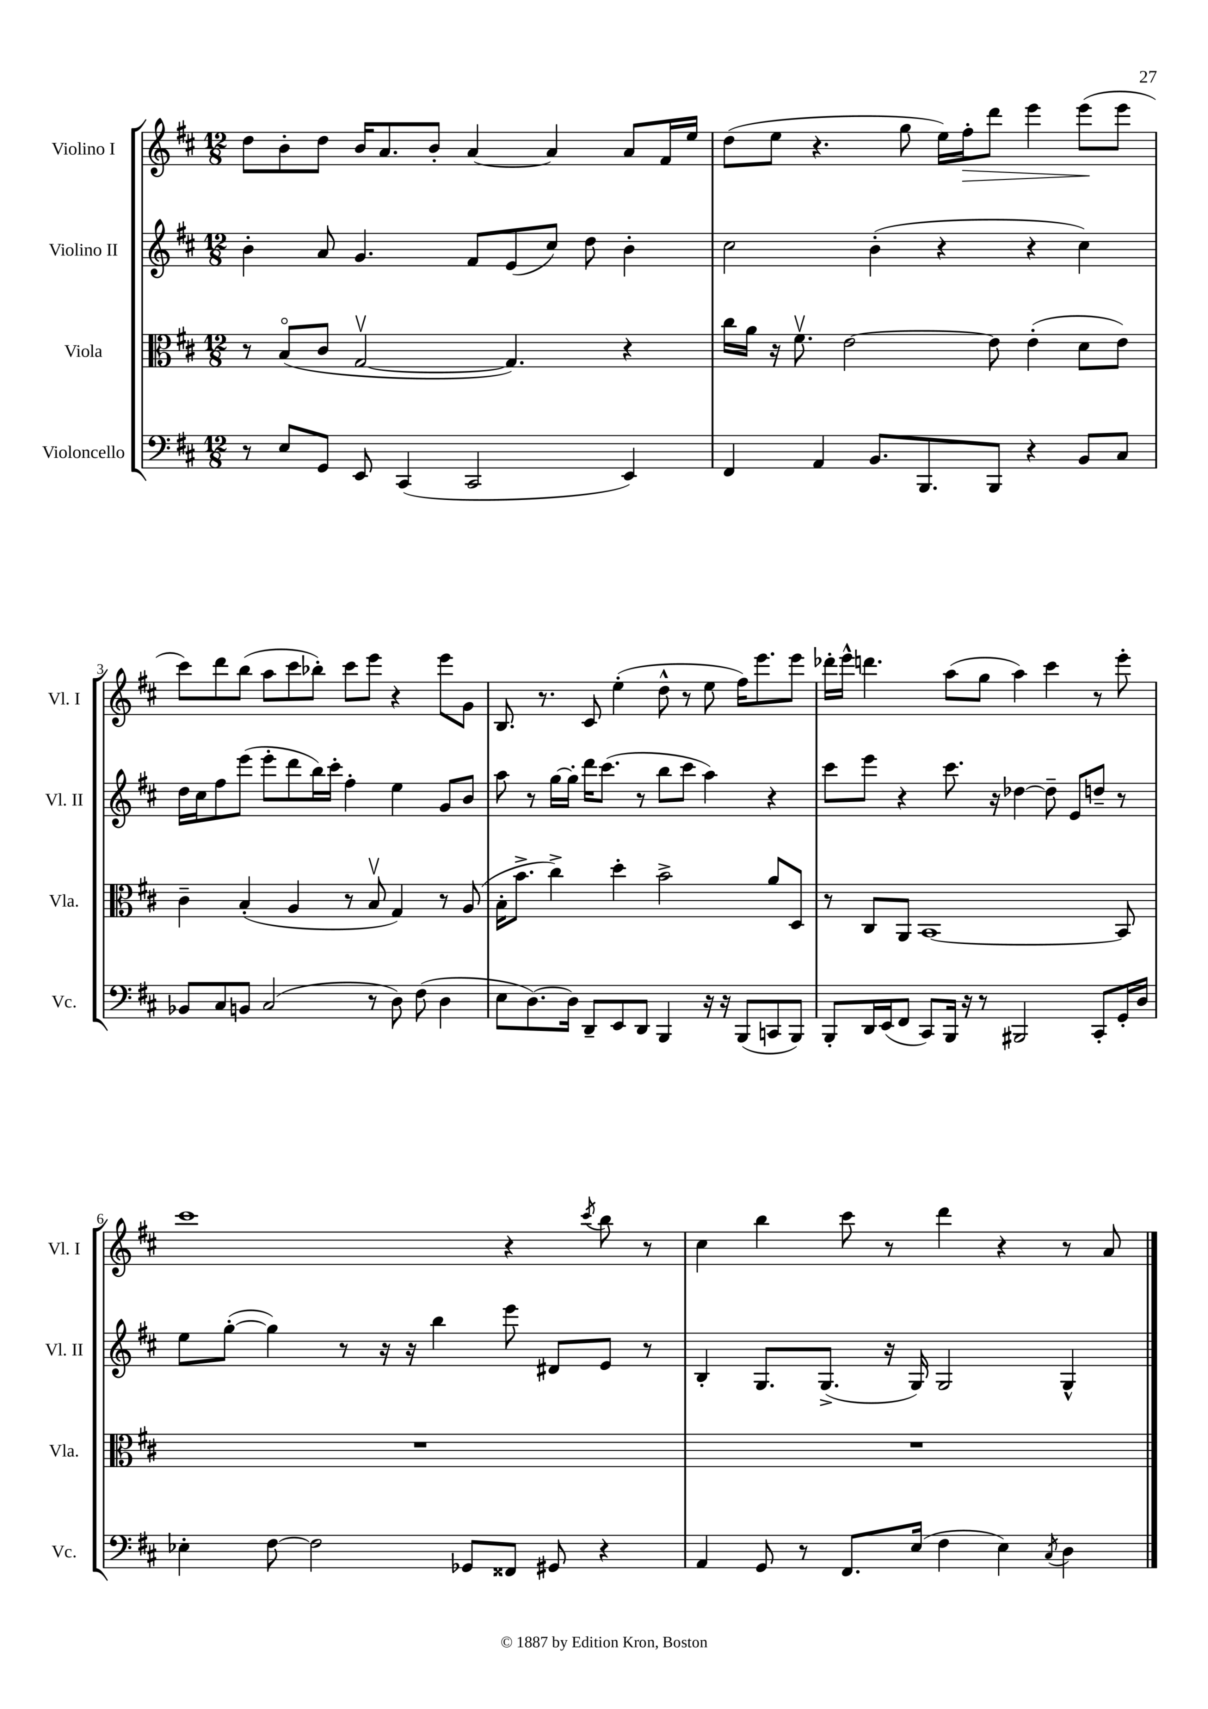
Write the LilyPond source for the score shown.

<<
\new StaffGroup <<
\new Staff = "s0" \with { instrumentName = "Violino I" shortInstrumentName = "Vl. I" } {
    \clef treble \key d \major \numericTimeSignature \time 12/8
    d''8 b'8-. d''8 b'16 a'8. b'8-. a'4~ a'4 a'8 fis'16 e''16 |
    d''8( e''8 r4. g''8 e''16) fis''16-.\> d'''8 e'''4 e'''8\!( e'''8 |
    cis'''8) d'''8 b''8( a''8 cis'''8 bes''8-.) cis'''8 e'''8 r4 e'''8 g'8 |
    b8. r8. cis'8 e''4-.( d''8-^ r8 e''8 fis''16) e'''8. e'''8 |
    des'''16-. e'''16-^ d'''4. a''8( g''8 a''4) cis'''4 r8 e'''8-. |
    cis'''1 r4 \acciaccatura { cis'''8 } b''8 r8 |
    cis''4 b''4 cis'''8 r8 d'''4 r4 r8 a'8 \bar "|." |
}
\new Staff = "s1" \with { instrumentName = "Violino II" shortInstrumentName = "Vl. II" } {
    \clef treble \key d \major \numericTimeSignature \time 12/8
    b'4-. a'8 g'4. fis'8 e'8( cis''8) d''8 b'4-. |
    cis''2 b'4-.( r4 r4 cis''4) |
    d''16 cis''16 fis''8 e'''8( e'''8-. d'''8 b''16) cis'''16-. fis''4-. e''4 g'8 b'8 |
    a''8 r8 g''16~ g''16-. d'''16 cis'''8.( r8 b''8 cis'''8 a''4) r4 |
    cis'''8 e'''8 r4 cis'''8. r16 des''4~ des''8-- e'8 d''8-- r8 |
    e''8 g''8~-.( g''4) r8 r16 r16 b''4 e'''8 dis'8 e'8 r8 |
    b4-. g8. g8.->( r16 g16) g2 g4-^ \bar "|." |
}
\new Staff = "s2" \with { instrumentName = "Viola" shortInstrumentName = "Vla." } {
    \clef alto \key d \major \numericTimeSignature \time 12/8
    r8 b8\flageolet( cis'8 g2~\upbow g4.) r4 |
    cis''16 a'16 r16 fis'8.\upbow e'2~ e'8 e'4-.( d'8 e'8) |
    cis'4-- b4-.( a4 r8 b8\upbow g4) r8 a8( |
    b16-. b'8.-> cis''4->) d''4-. b'2-> a'8 d8 |
    r8 cis8 a,8 b,1~ b,8 |
    R1. |
    R1. \bar "|." |
}
\new Staff = "s3" \with { instrumentName = "Violoncello" shortInstrumentName = "Vc." } {
    \clef bass \key d \major \numericTimeSignature \time 12/8
    r8 e8 g,8 e,8 cis,4( cis,2 e,4) |
    fis,4 a,4 b,8. b,,8. b,,8 r4 b,8 cis8 |
    bes,8 cis8 b,8 cis2( r8 d8) fis8( d4 |
    e8 d8.~) d16 d,8-- e,8 d,8 b,,4 r16 r16 b,,8( c,8 b,,8) |
    b,,8-. d,16 e,16( fis,8 cis,8) b,,16 r16 r8 bis,,2 cis,8-. g,16-. d16 |
    ees4-. fis8~ fis2 ges,8 fisis,8 gis,8 r4 |
    a,4 g,8 r8 fis,8. e16( fis4 e4) \acciaccatura { cis8 } d4 \bar "|." |
}
>>
>>
